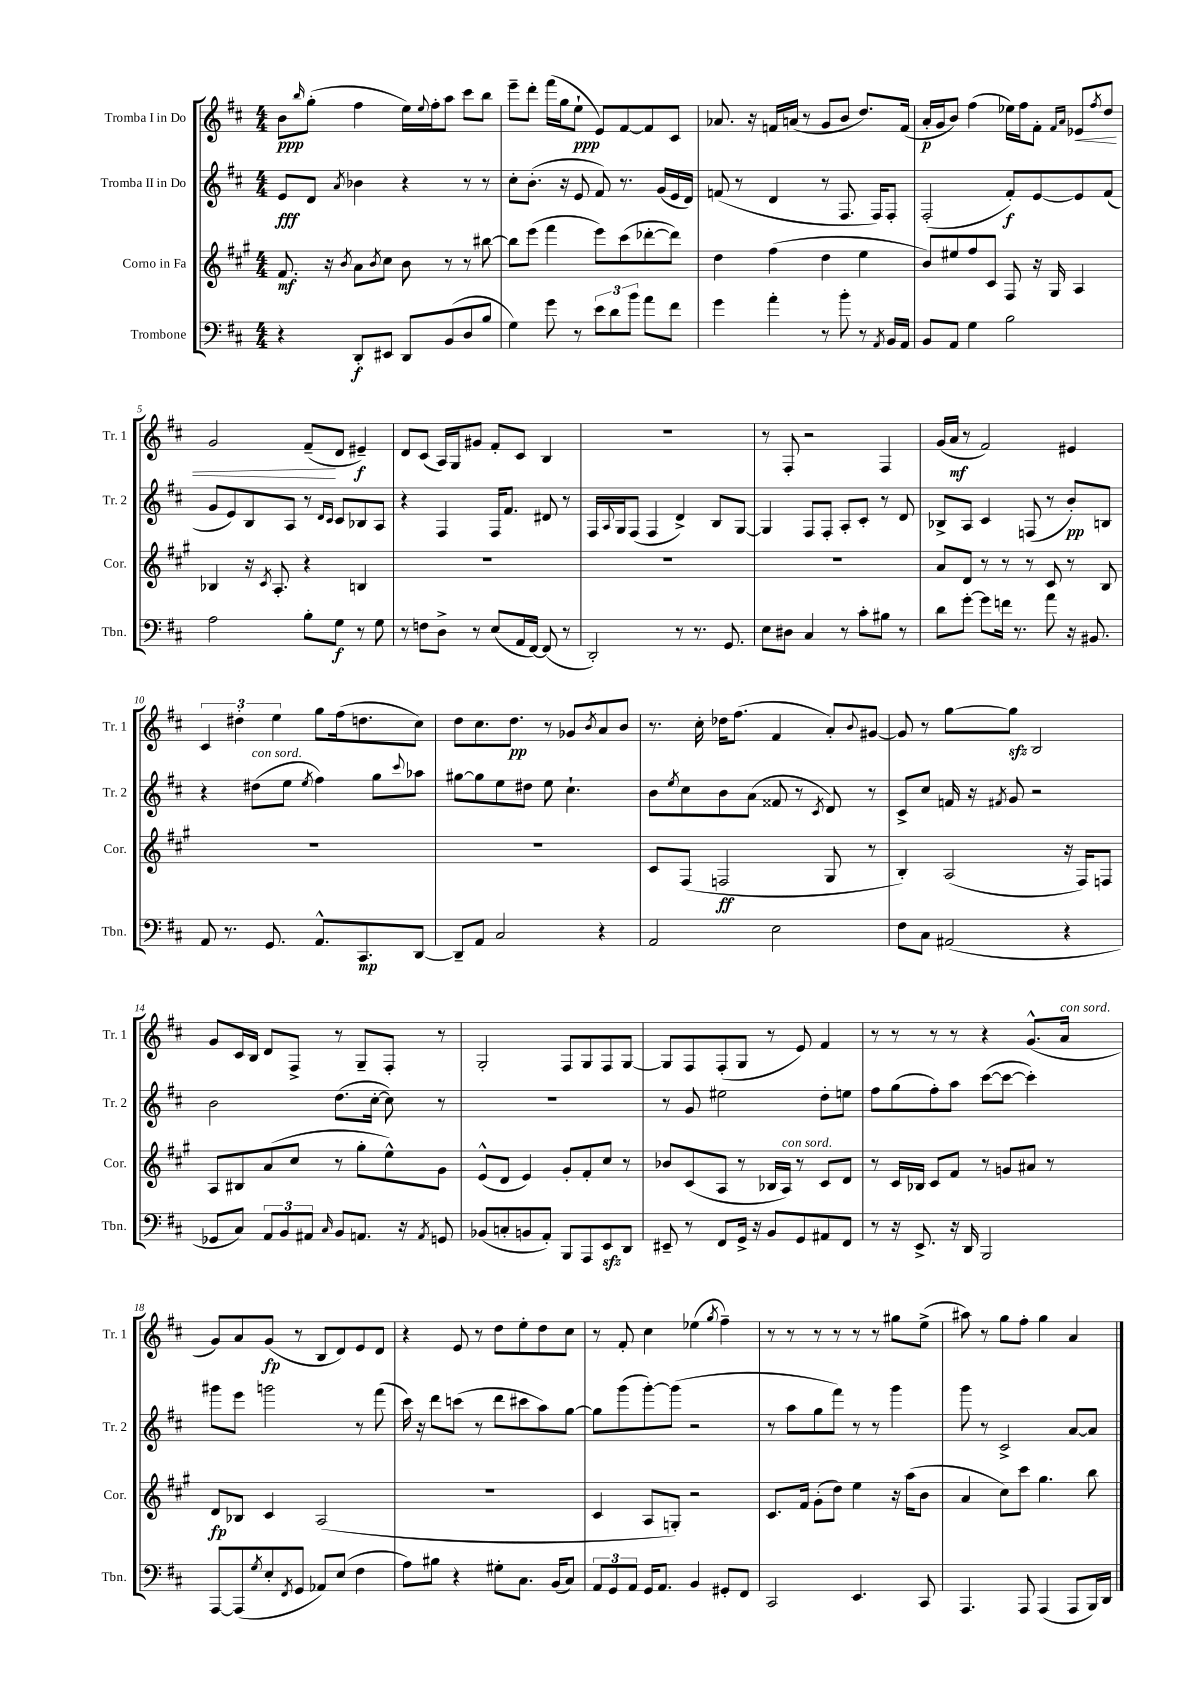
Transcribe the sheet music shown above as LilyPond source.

<<
\new StaffGroup <<
\new Staff = "s0" \with { instrumentName = "Tromba I in Do" shortInstrumentName = "Tr. 1" } {
    \clef treble \key d \major \numericTimeSignature \time 4/4
    b'8\ppp \grace { b''16 } g''8-.( fis''4 e''16) \appoggiatura { e''8 } fis''16-. a''8 cis'''8 b''8 |
    e'''8-- d'''8-. fis'''16( g''16 e''8-!\ppp e'8) fis'8~ fis'8 cis'8 |
    aes'8. r16 f'16 a'16( r8 g'8 b'8 d''8.) f'16( |
    a'16-.\p g'16 b'8) fis''4( ees''16) fis''16 fis'8-. \grace { fis'16 a'16 } ees'8\< \acciaccatura { fis''8 } d''8 |
    g'2 fis'8--\!( d'8 eis'4--\f) |
    d'8 cis'8( a16) g16 gis'8 fis'8-. cis'8 b4 |
    R1 |
    r8 fis8-. r2 fis4 |
    g'16( a'16\mf r8 fis'2) eis'4 |
    \tuplet 3/2 { cis'4 dis''4-. e''4 } g''8 fis''16( d''8. cis''8) |
    d''8 cis''8. d''8.\pp r8 ges'8 \acciaccatura { b'8 } a'8 b'8 |
    r8. cis''16-. des''16 fis''8.( fis'4 a'8-.) \appoggiatura { b'8 } gis'8~ |
    gis'8 r8 g''8~ g''8\sfz b2 |
    g'8 cis'16 b16 d'8 fis8-> r8 g8-- fis8-. r8 |
    g2-. fis8 g8 fis8 g8~ |
    g8 fis8 fis8-.( g8 r8 e'8) fis'4 |
    r8 r8 r8 r8 r4 g'8.-^( a'16^\markup { \italic "con sord." } |
    g'8) a'8 g'8\fp( r8 b8 d'8) e'8 d'8 |
    r4 e'8 r8 d''8 e''8-. d''8 cis''8 |
    r8 fis'8-. cis''4 ees''4( \acciaccatura { g''8 } fis''4--) |
    r8 r8 r8 r8 r8 r8 gis''8 e''8->( |
    ais''8) r8 g''8 fis''8-. g''4 a'4 \bar "|." |
}
\new Staff = "s1" \with { instrumentName = "Tromba II in Do" shortInstrumentName = "Tr. 2" } {
    \clef treble \key d \major \numericTimeSignature \time 4/4
    e'8\fff d'8 \acciaccatura { a'8 } bes'4 r4 r8 r8 |
    cis''8-. b'8.-.( r16 e'8 fis'8) r8. g'16( e'16 d'16) |
    f'8( r8 d'4 r8 fis8. fis16) fis8-. |
    fis2-.( fis'8-.\f) e'8~ e'8 fis'8( |
    g'8 e'8) b8 a8 r8 \grace { d'16 cis'16 } cis'8 bes8 a8 |
    r4 fis4 fis16 fis'8. dis'8 r8 |
    fis16 \appoggiatura { a8 } g16 fis8( fis4 d'4->) b8 g8~ |
    g4 fis8 fis8-. a8-. cis'8-. r8 d'8 |
    bes8-> a8 cis'4 f8( r8 b'8-.\pp) b8 |
    r4 dis''8^\markup { \italic "con sord." }( e''8 \acciaccatura { e''8 } fis''4) g''8 \appoggiatura { cis'''8 } aes''8 |
    gis''8~ gis''8 e''8 dis''8 e''8 cis''4.-! |
    b'8 \acciaccatura { e''8 } cis''8 b'8 a'8( fisis'8 r8 \acciaccatura { cis'8 } d'8) r8 |
    cis'8-> cis''8 f'16 r16 \acciaccatura { fis'8 } g'8 r2 |
    b'2 d''8.( cis''16~-. cis''8) r8 |
    R1 |
    r8 g'8 eis''2 d''8-. e''8 |
    fis''8 g''8( fis''8-.) a''8 cis'''8~( cis'''8~ cis'''4-.) |
    gis'''8 e'''8 g'''2 r8 fis'''8( |
    cis'''16) r16 d'''8 c'''8( r8 d'''8 cis'''8 a''8) g''8~ |
    g''8 g'''8( g'''8~-.) g'''8( r2 |
    r8 a''8 g''8 fis'''8) r8 r8 g'''4 |
    g'''8 r8 cis'2-> a'8~ a'8 \bar "|." |
}
\new Staff = "s2" \with { instrumentName = "Corno in Fa" shortInstrumentName = "Cor." } {
    \clef treble \key a \major \numericTimeSignature \time 4/4
    fis'8.\mf r16 \acciaccatura { b'8 } a'8 \acciaccatura { b'8 } cis''8 b'8 r8 r8 bis''8~ |
    bis''8 e'''8( fis'''4 e'''8) cis'''8( des'''8~-. des'''8) |
    d''4 fis''4( d''4 e''4 |
    b'8) eis''8 fis''8 cis'8 fis8 r16 gis16 a4 |
    bes4 r16 \acciaccatura { cis'8 } a8.-. r4 b4 |
    R1 |
    R1 |
    R1 |
    a'8 d'8 r8 r8 r8 cis'8 r8 b8 |
    R1 |
    R1 |
    cis'8 fis8( f2\ff gis8 r8 |
    b4-.) a2( r16 fis16) f8 |
    a8 bis8 a'8( cis''8 r8 gis''8-. e''8-^) gis'8 |
    e'8-^( d'8 e'4) gis'8-. fis'8-. cis''8 r8 |
    bes'8 cis'8( a8 r8 bes16 a16^\markup { \italic "con sord." }) r8 cis'8 d'8 |
    r8 cis'16 bes16 cis'8 fis'8 r8 g'8 ais'8 r8 |
    d'8\fp bes8 cis'4 a2( |
    R1 |
    cis'4 a8 g8-.) r2 |
    cis'8. fis'16 gis'8-.( d''8) e''4 r16 a''16( b'8 |
    a'4 cis''8) cis'''8 gis''4. b''8 \bar "|." |
}
\new Staff = "s3" \with { instrumentName = "Trombone" shortInstrumentName = "Tbn." } {
    \clef bass \key d \major \numericTimeSignature \time 4/4
    r4 d,8-.\f eis,8 d,8 b,8( d8 b8 |
    g4) g'8 r8 \tuplet 3/2 { e'8 d'8 b'8 } a'8 fis'8 |
    g'4 a'4-. r8 b'8-. r8 \acciaccatura { a,8 } b,16 a,16 |
    b,8 a,8 g4 b2 |
    a2 b8-. g8\f r8 g8 |
    r8 f8 d8-> r8 e8( a,16 fis,16~) fis,8( r8 |
    d,2-.) r8 r8. g,8. |
    e8 dis8 cis4 r8 cis'8-. bis8 r8 |
    d'8 g'8~-. g'8 f'16 r8. a'8 r16 bis,8. |
    a,8 r8. g,8. a,8.-^ cis,8.\mp d,8~ |
    d,8-- a,8 cis2 r4 |
    a,2 e2 |
    fis8 cis8 ais,2( r4 |
    ges,8 cis8) \tuplet 3/2 { a,8 b,8 ais,8 } \grace { cis16 } b,8 a,8. r16 \acciaccatura { a,8 } g,8 |
    bes,8( c8-. b,8 a,8-.) b,,8 a,,8 e,8\sfz d,8 |
    eis,8-- r8 fis,8 g,16-> r16 b,8 g,8 ais,8 fis,8 |
    r8 r16 e,8.-> r16 d,16 b,,2 |
    a,,8~ a,,8( \acciaccatura { g8 } e8-. \acciaccatura { fis,8 } g,8 aes,8) e8( fis4 |
    a8) bis8 r4 gis8-. cis8. b,16( cis8) |
    \tuplet 3/2 { a,8 g,8 a,8 } g,16 a,8. b,4 gis,8-. fis,8 |
    cis,2 e,4. cis,8 |
    a,,4. a,,8 a,,4( a,,8 b,,16) d,16 \bar "|." |
}
>>
>>
